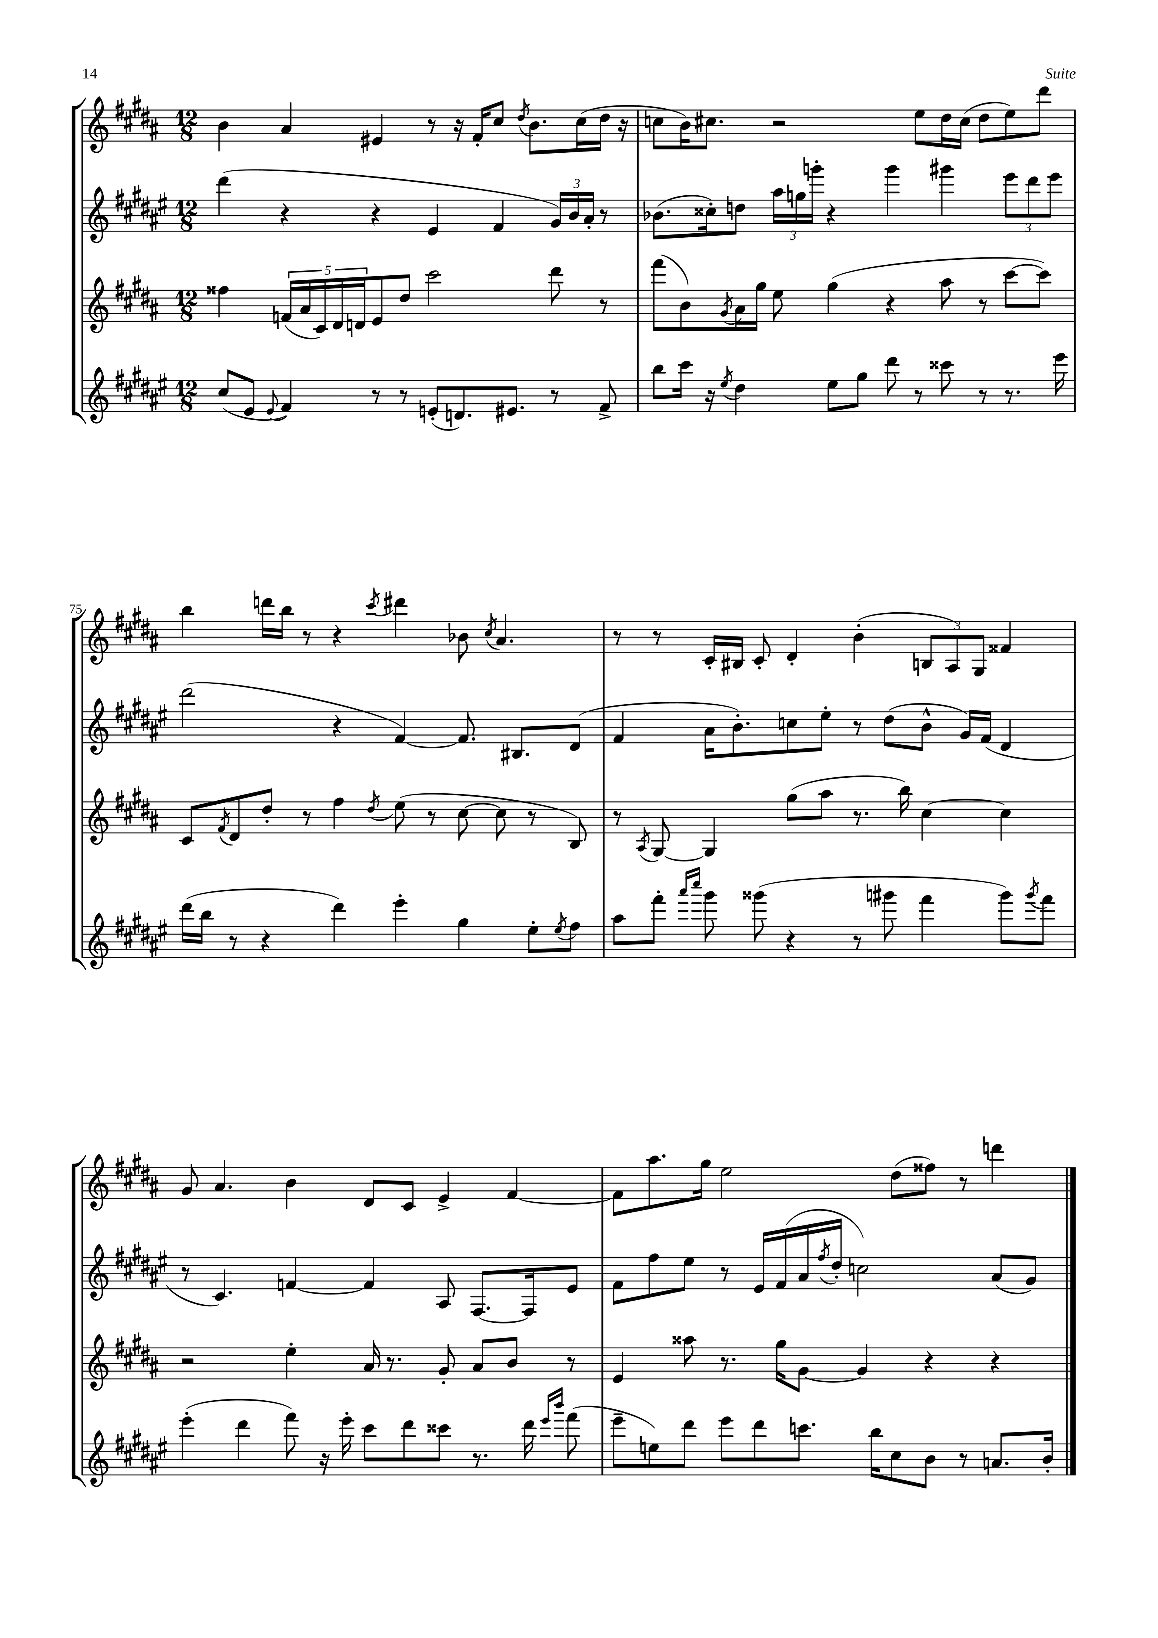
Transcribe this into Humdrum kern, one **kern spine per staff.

**kern	**kern	**kern	**kern
*staff4	*staff3	*staff2	*staff1
*clefG2	*clefG2	*clefG2	*clefG2
*k[f#c#g#d#a#e#]	*k[f#c#g#d#a#]	*k[f#c#g#d#a#e#]	*k[f#c#g#d#a#]
*M12/8	*M12/8	*M12/8	*M12/8
(8cc#	4ff##	(4ddd#	4b
8e#	.	.	.
8qqe#	.	.	.
4f#)	(20f	4r	4a#
.	20a#	.	.
.	20c#)	.	.
.	20d#	.	.
.	20d	.	.
8r	8e	4r	4e#
8r	8dd#	.	.
(8e'	2ccc#	4e#	8r
8.d)	.	.	16r
.	.	.	16f#'
.	.	4f#	8cc#
8.e#	.	.	.
.	.	.	8qdd#
.	.	.	8.b
8r	8ddd#	24g#)	.
.	.	24b	.
.	.	.	(16cc#
.	.	24a#'	.
8f#^	8r	8r	16dd#
.	.	.	16r
=	=	=	=
8bb	(8fff#	(8.b-	8cc
16ccc#	8b)	.	16b)
16r	.	16cc##')	8.cc#
8qee#	8qg#	.	.
4dd#	16a#	8dd	.
.	16gg#	.	.
.	8ee	24aa#	2r
.	.	24gg	.
.	.	24ggg'	.
8ee#	(4gg#	4r	.
8gg#	.	.	.
8ddd#	4r	4ggg	.
8r	.	.	8ee
8ccc##	8aa#	4ggg#	16dd#
.	.	.	(16cc#
8r	8r	.	8dd#
8.r	[8ccc#	12eee#	8ee)
.	.	12ddd#	.
.	8ccc#])	.	8ddd#
.	.	12eee#	.
16eee#	.	.	.
=	=	=	=
(16ddd#	8c#	(2ddd#	4bb
16bb	.	.	.
.	8qf#	.	.
8r	8d#	.	.
4r	8dd#'	.	16ddd
.	.	.	16bb
.	8r	.	8r
4ddd#)	4ff#	4r	4r
.	8qdd#	.	8qccc#
4eee#'	(8ee	[4f#)	4ddd#
.	8r	.	.
4gg#	[8cc#	8.f#]	8b-
.	.	.	8qcc#
.	8cc#]	.	4.a#
.	.	8.B#	.
8ee#'	8r	.	.
8qee#	.	.	.
8ff#	8B)	(8d#	.
=	=	=	=
8aa#	8r	4f#	8r
.	8qA#	.	.
8fff#'	[8G#	.	8r
16qqaaa#	.	.	.
16qqcccc#	.	.	.
8ggg#	4G#]	16a#	16c#'
.	.	8.b')	16B#
(8ggg##	.	.	8c#'
4r	(8gg#	8cc	4d#'
.	8aa#	8ee#'	.
8r	8.r	8r	(4b'
8ggg#	.	(8dd#	.
.	16bb)	.	.
4fff#	[4cc#	8b^^	12B
.	.	.	12A#)
.	.	16g#)	.
.	.	.	12G#
.	.	(16f#	.
8ggg#)	4cc#]	4d#	4f##
8qggg#	.	.	.
8fff#	.	.	.
=	=	=	=
(4eee#'	2r	8r	8g#
.	.	4.c#)	4.a#
4ddd#	.	.	.
8fff#)	4ee'	[4f	4b
16r	.	.	.
16eee#'	.	.	.
8ccc#	16a#	4f]	8d#
.	8.r	.	.
8ddd#	.	.	8c#
8ccc##	8g#'	8A#	4e^
8.r	8a#	[8.F#	.
.	8b	.	[4f#
16ddd#	.	16F#]	.
16qqeee#	.	.	.
16qqbbb	.	.	.
(8fff#	8r	8e#	.
=	=	=	=
8eee#~	4e	8f#	8f#]
8ee)	.	8ff#	8.aa#
8ddd#	8aa##	8ee#	.
.	.	.	16gg#
8eee#	8.r	8r	2ee
8ddd#	.	16e#	.
.	16gg#	(16f#	.
8.ccc	[8g#	16a#	.
.	.	8qff#	.
.	.	16dd#'	.
.	4g#]	2cc)	.
16bb	.	.	.
8cc#	.	.	(8dd#
8b	4r	.	8ff##)
8r	.	.	8r
8.a	4r	(8a#	4ddd
.	.	8g#)	.
16b'	.	.	.
==	==	==	==
*-	*-	*-	*-
